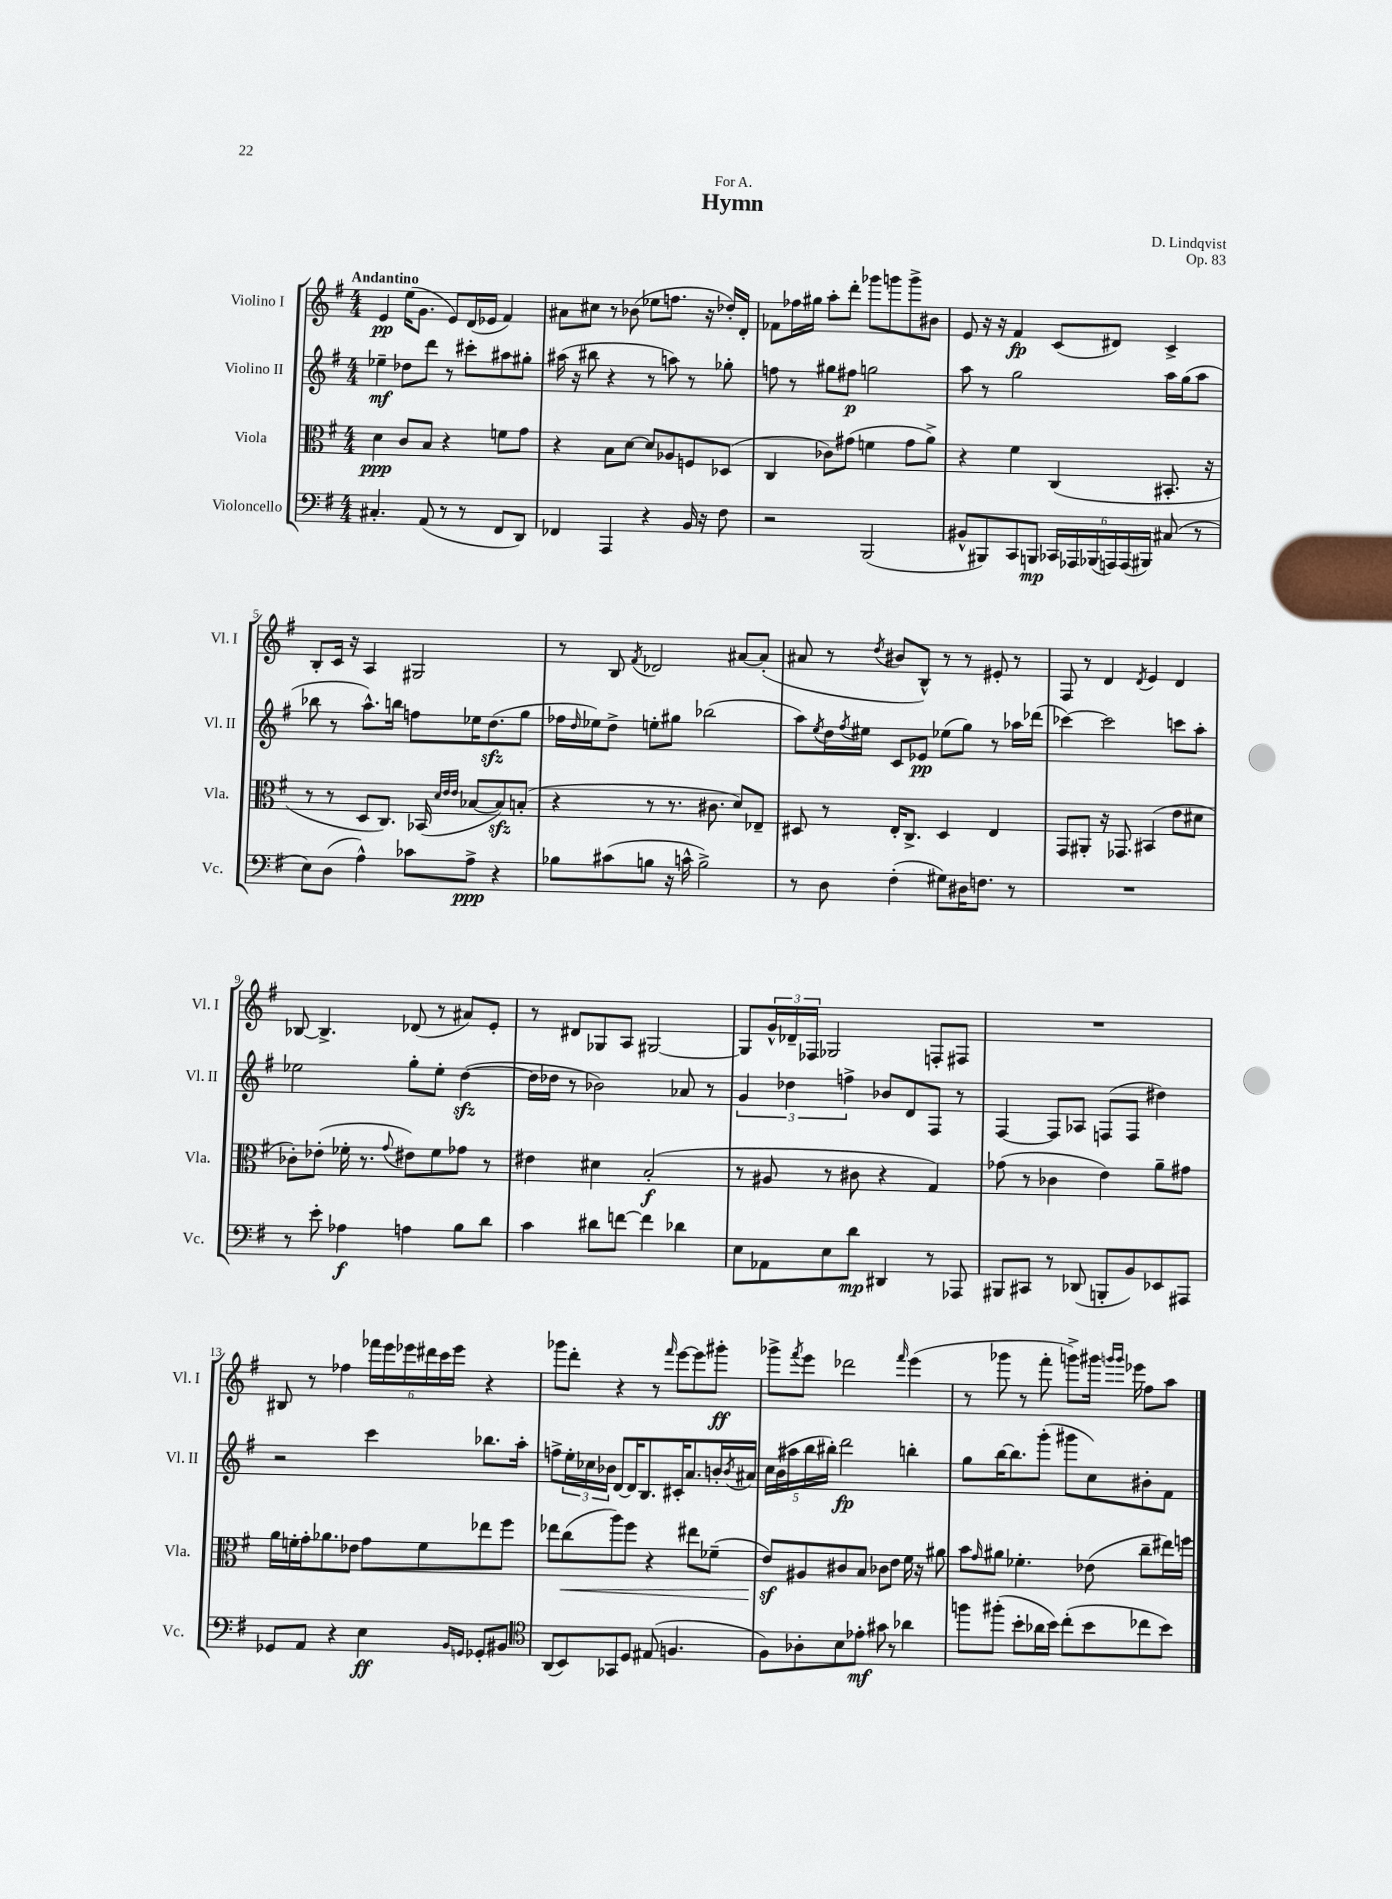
\header { title = "Hymn" composer = "D. Lindqvist" dedication = "For A." opus = "Op. 83" }
<<
\new StaffGroup <<
\new Staff = "s0" \with { instrumentName = "Violino I" shortInstrumentName = "Vl. I" } {
    \clef treble \key g \major \numericTimeSignature \time 4/4 \tempo "Andantino"
    e'4\pp e''16( g'8. e'8) d'16( ees'16 fis'4) |
    ais'8 cis''8 r8 bes'8( ees''8 f''8. r16 des''16-.) d'16-. |
    fes'8 fes''16 gis''16 a''8-. d'''8-. ges'''8 g'''8 g'''8-> bis'8 |
    e'8 r16 r16 fis'4\fp c'8( dis'8) c'4-> |
    b8-. c'16 r16 a4 gis2 |
    r8 b8 \acciaccatura { fis'8 } des'2 ais'8~ ais'8-.( |
    ais'8 r8 \acciaccatura { d''8 } bis'8 b8-^) r8 r8 eis'8-. r8 |
    fis8 r8 d'4 \acciaccatura { d'8 } e'4 d'4 |
    bes8~ bes4.-> des'8( r8 ais'8) e'8-. |
    r8 dis'8 ges8 a8 gis2~ |
    gis8 \tuplet 3/2 { g'16-^ des'16-- fes16 } ges2 f8-. fis8 |
    R1 |
    bis8 r8 fes''4 \tuplet 6/4 { fes'''16 e'''16 ees'''16 dis'''16 c'''16 ees'''16 } r4 |
    ges'''8 d'''8-. r4 r8 \grace { fis'''16 } e'''8~ e'''8 gis'''8-.\ff |
    ges'''8-> \acciaccatura { fis'''8 } e'''8 des'''2 \grace { fis'''16 } e'''4( |
    r8 ges'''8 r8 fis'''8-. g'''8->) gis'''16 \grace { g'''16 g'''16 } ees'''16 fis''8 a''8 \bar "|." |
}
\new Staff = "s1" \with { instrumentName = "Violino II" shortInstrumentName = "Vl. II" } {
    \clef treble \key g \major \numericTimeSignature \time 4/4
    ees''4--\mf des''8 d'''8 r8 cis'''8-. ais''8 gis''8-. |
    ais''16( r16 bis''8 r4 r8 a''8) r8 ges''8-. |
    f''8 r8 gis''8 fis''8\p g''2 |
    a''8 r8 g''2 a''16 g''16( a''8 |
    bes''8 r8 a''8.-^) b''16 f''8 ees''16 d''8.\sfz( g''8 |
    fes''16 \grace { d''16 } ees''16) d''8-> e''8-. gis''8 bes''2( |
    a''8) \acciaccatura { e''8 } d''16 \acciaccatura { fis''8 } eis''16 c'8 ees'8\pp ees''8( g''8) r8 aes''16 des'''16( |
    ces'''4~) ces'''2 c'''8 a''8-. |
    ees''2 g''8-. ees''8-. d''4~\sfz( |
    d''16 des''16 r8 bes'2) aes'8 r8 |
    \tuplet 3/2 { g'4 des''4 f''4-> } bes'8 d'8 fis8 r8 |
    fis4~ fis8 aes8 f8( f8 dis''4) |
    r2 c'''4 bes''8. a''16-. |
    f''8-> \tuplet 3/2 { e''16-. ces''16 bes'16 } d'8~ d'16 b8. cis'16-. a'8. b'16-. \acciaccatura { b'8 } ais'16 |
    \tuplet 5/4 { c''16 b'16( ais''16 b''16 bis''16-.) } d'''2\fp b''4-. |
    g''8 b''16~ b''8. g'''8-.( gis'''8 c''8) bis'8-. fis'8 \bar "|." |
}
\new Staff = "s2" \with { instrumentName = "Viola" shortInstrumentName = "Vla." } {
    \clef alto \key g \major \numericTimeSignature \time 4/4
    d'4\ppp c'8 b8 r4 f'8 g'8 |
    r4 b8 d'8~ d'8 aes8 f8 des8( |
    c4 ces'8) gis'8( f'4 gis'8 a'8->) |
    r4 fis'4 c4( bis,8.-. r16 |
    r8 r8 d8 c8.) bes,16( \grace { d'32 e'32 e'32 } bes8~ bes8\sfz) b8-.( |
    r4 r8 r8. cis'8. d'8) ees8-- |
    dis8 r8 e16-. c8.-> dis4 e4 |
    g,8 ais,8-. r16 ges,8. bis,4( e'8 dis'8 |
    ces'8-.) ees'8-.( fes'16-. r8. \appoggiatura { g'8 } eis'8) fes'8 ges'8 r8 |
    eis'4 dis'4 b2-.\f( |
    r8 ais8 r8 cis'8 r4 g4) |
    ges'8( r8 ces'4 e'4) a'8-- gis'8 |
    a'16 f'16-. g'16-. aes'8. ees'8 g'8 f'8 ees''8 fis''8 |
    ees''8 c''8\<( a''8) fis''8 r4 eis''8 fes'8--( |
    e'8\sf\!) ais8 cis'8 b8 ces'8 e'8 fis'16 r16 ais'8 |
    b'8 \grace { g'16 } ais'8 fes'4.-. ees'8( c''8-- eis''16) f''16 \bar "|." |
}
\new Staff = "s3" \with { instrumentName = "Violoncello" shortInstrumentName = "Vc." } {
    \clef bass \key g \major \numericTimeSignature \time 4/4
    cis4.-. a,8( r8 r8 fis,8 d,8) |
    fes,4 a,,4 r4 b,16 r16 fis8 |
    r2 b,,2( |
    bis,8-^ bis,,8) c,8 b,,8\mp \tuplet 6/4 { ces,16 aes,,16 bes,,16( a,,16) a,,16( bis,,16) } cis8( r8 |
    e8) d8( a4-^) ces'8 a8->\ppp r4 |
    bes8 cis'8( b8 r16 c'16-^ b2->) |
    r8 d8 fis4-.( gis8) dis16 f8. r8 |
    R1 |
    r8 e'8-. aes4\f a4 b8 d'8 |
    c'4 dis'8 f'8~ f'4 des'4 |
    e8 aes,8 e8 d'8\mp dis,4 r8 aes,,8 |
    bis,,8 cis,8 r8 des,8( b,,8-. b,8) ees,8 ais,,8 |
    ges,8 a,8 r4 e4\ff \grace { b,16 g,16 } ges,8-. bis,8 |
    \clef tenor a,8( b,8) ges,8 d8 eis8( f4. |
    fis8) aes8-. b8 ees'8-.\mf gis'8 r8 aes'4 |
    f''8 fis''8-.( b'8-. aes'16 b'16) c''8-.( b'8 ces''8 b'8) \bar "|." |
}
>>
>>
